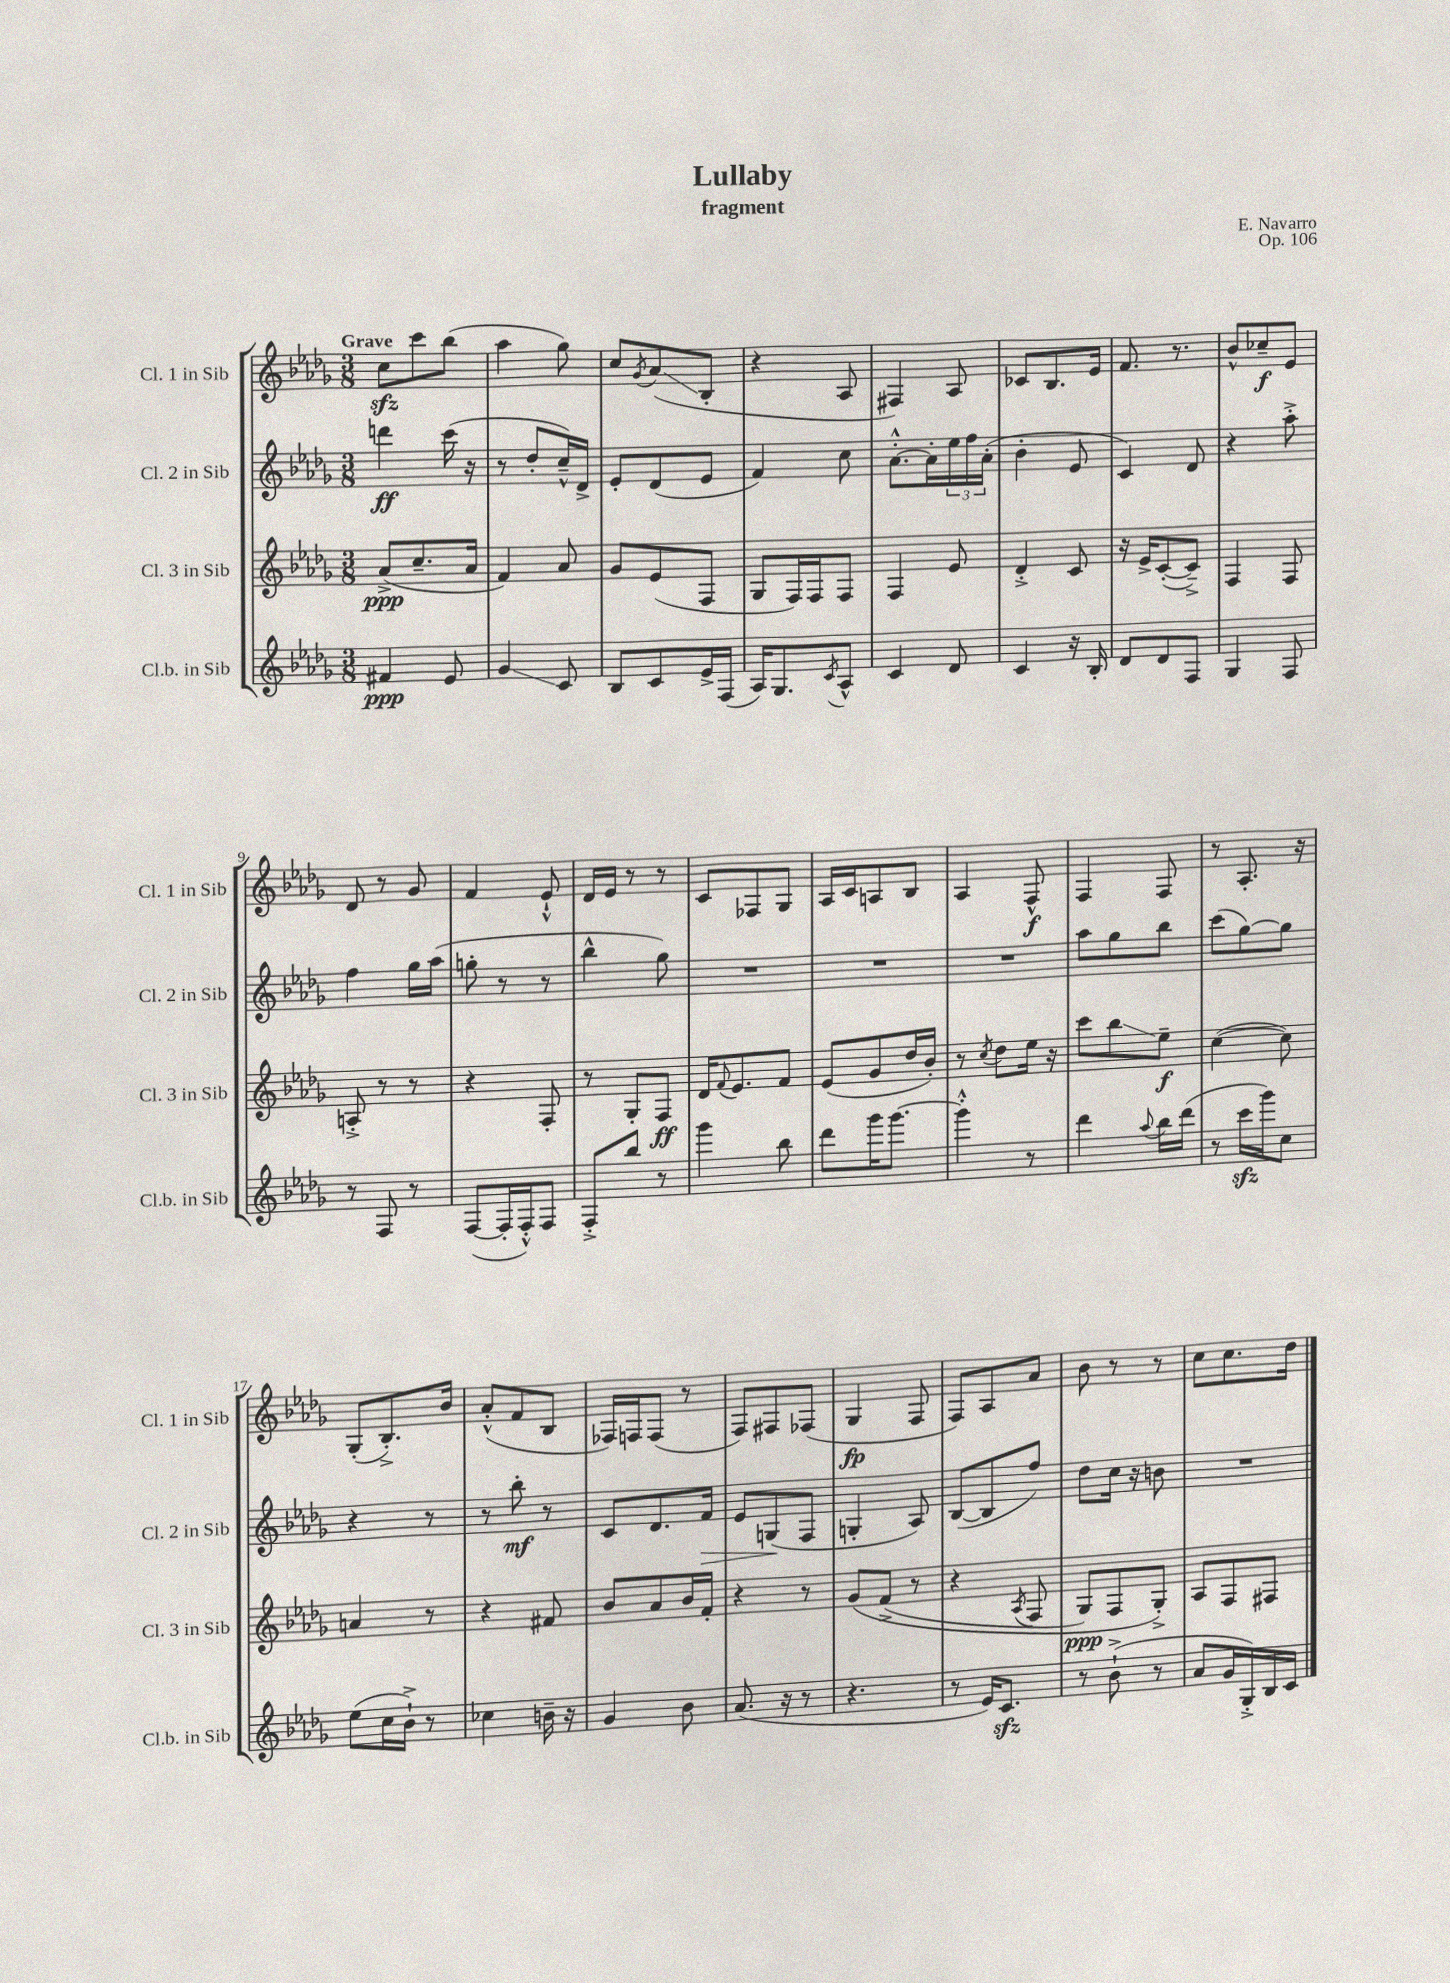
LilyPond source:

\header { title = "Lullaby" composer = "E. Navarro" subtitle = "fragment" opus = "Op. 106" }
<<
\new StaffGroup <<
\new Staff = "s0" \with { instrumentName = "Cl. 1 in Sib" shortInstrumentName = "Cl. 1 in Sib" } {
    \clef treble \key des \major \numericTimeSignature \time 3/8 \tempo "Grave"
    c''8\sfz c'''8 bes''8( |
    aes''4 ges''8) |
    c''8 \acciaccatura { ges'8 } aes'8\glissando( bes8-. |
    r4 aes8 |
    fis4) aes8 |
    ces'8 bes8. ees'16 |
    f'8. r8. |
    bes'8-^ ces''8--\f ees'8 |
    des'8 r8 ges'8 |
    f'4 ees'8-!-^ |
    des'16 ees'16 r8 r8 |
    c'8 fes8 ges8 |
    aes16 c'16 a8 bes8 |
    aes4 f8-^\f |
    f4 f8 |
    r8 aes8.-. r16 |
    ges8-.( bes8.-.->) bes'16 |
    aes'8-.-^( f'8 bes8 |
    fes16) f16 f8( r8 |
    f8) fis8 fes8( |
    ges4\fp f8 |
    f8) aes8 aes'8 |
    bes'8 r8 r8 |
    c''8 c''8. des''16 \bar "|." |
}
\new Staff = "s1" \with { instrumentName = "Cl. 2 in Sib" shortInstrumentName = "Cl. 2 in Sib" } {
    \clef treble \key des \major \numericTimeSignature \time 3/8
    d'''4\ff c'''16( r16 |
    r8 des''8-. c''16---^) des'16-> |
    ees'8-. des'8( ees'8 |
    f'4) c''8 |
    aes'8.~-.-^ aes'16-. \tuplet 3/2 { ees''16 f''16 aes'16-.( } |
    bes'4-. ees'8 |
    c'4) des'8 |
    r4 aes''8-.-> |
    f''4 ges''16 aes''16( |
    g''8-. r8 r8 |
    bes''4-^ ges''8) |
    R4. |
    R4. |
    R4. |
    aes''8 ges''8 bes''8 |
    c'''8( ges''8~) ges''8 |
    r4 r8 |
    r8 bes''8-.\mf r8 |
    c'8 des'8. f'16\> |
    ees'8 g8\!( f8 |
    g4-. aes8) |
    bes8~( bes8 f''8) |
    des''8 c''16 r16 b'8 |
    R4. \bar "|." |
}
\new Staff = "s2" \with { instrumentName = "Cl. 3 in Sib" shortInstrumentName = "Cl. 3 in Sib" } {
    \clef treble \key des \major \numericTimeSignature \time 3/8
    aes'8->\ppp( c''8.-- aes'16 |
    f'4) aes'8 |
    ges'8 ees'8( f8 |
    ges8 f16) f16 f8 |
    f4 ees'8 |
    des'4-.-> c'8 |
    r16 ees'16-> c'8~-.( c'8--->) |
    f4 f8 |
    a8-.-> r8 r8 |
    r4 f8-. |
    r8 ges8-. f8\ff |
    des'16 \appoggiatura { f'8 } ees'8. f'8 |
    ees'8( ges'8 des''16 bes'16-.) |
    r8 \acciaccatura { c''8 } des''8 ees''16 r16 |
    c'''8 bes''8\glissando ees''8--\f |
    c''4~( c''8) |
    a'4 r8 |
    r4 fis'8 |
    bes'8 aes'8 bes'16 f'16-. |
    r4 r8 |
    ges'8\( f'8->( r8 |
    r4 \acciaccatura { aes8 } f8 |
    ges8\ppp) f8 ges8-.->\) |
    aes8 f8 fis8 \bar "|." |
}
\new Staff = "s3" \with { instrumentName = "Cl.b. in Sib" shortInstrumentName = "Cl.b. in Sib" } {
    \clef treble \key des \major \numericTimeSignature \time 3/8
    fis'4\ppp ees'8 |
    ges'4\glissando c'8 |
    bes8 c'8 ees'16-> f16( |
    aes16) ges8. \acciaccatura { c'8 } aes8-^ |
    c'4 des'8 |
    c'4 r16 bes16-. |
    des'8 des'8 f8 |
    ges4 f8 |
    r8 f8 r8 |
    f8~( f16-. f16-.-^) f8 |
    f8-.-> bes''8 r8 |
    ges'''4 bes''8 |
    des'''8 ges'''16 ges'''8.~ |
    ges'''4-.-^ r8 |
    des'''4 \appoggiatura { aes''8 } bes''16 des'''16( |
    r8 c'''16\sfz ges'''16) c''8 |
    ees''8( c''16 bes'16-!->) r8 |
    ces''4 b'16-- r16 |
    ges'4 bes'8 |
    aes'8.( r16 r8 |
    r4. |
    r8 ees'16) c'8.\sfz |
    r8 bes'8-!->( r8 |
    aes'8 ges'16 ges16-.->) bes16 c'16 \bar "|." |
}
>>
>>
